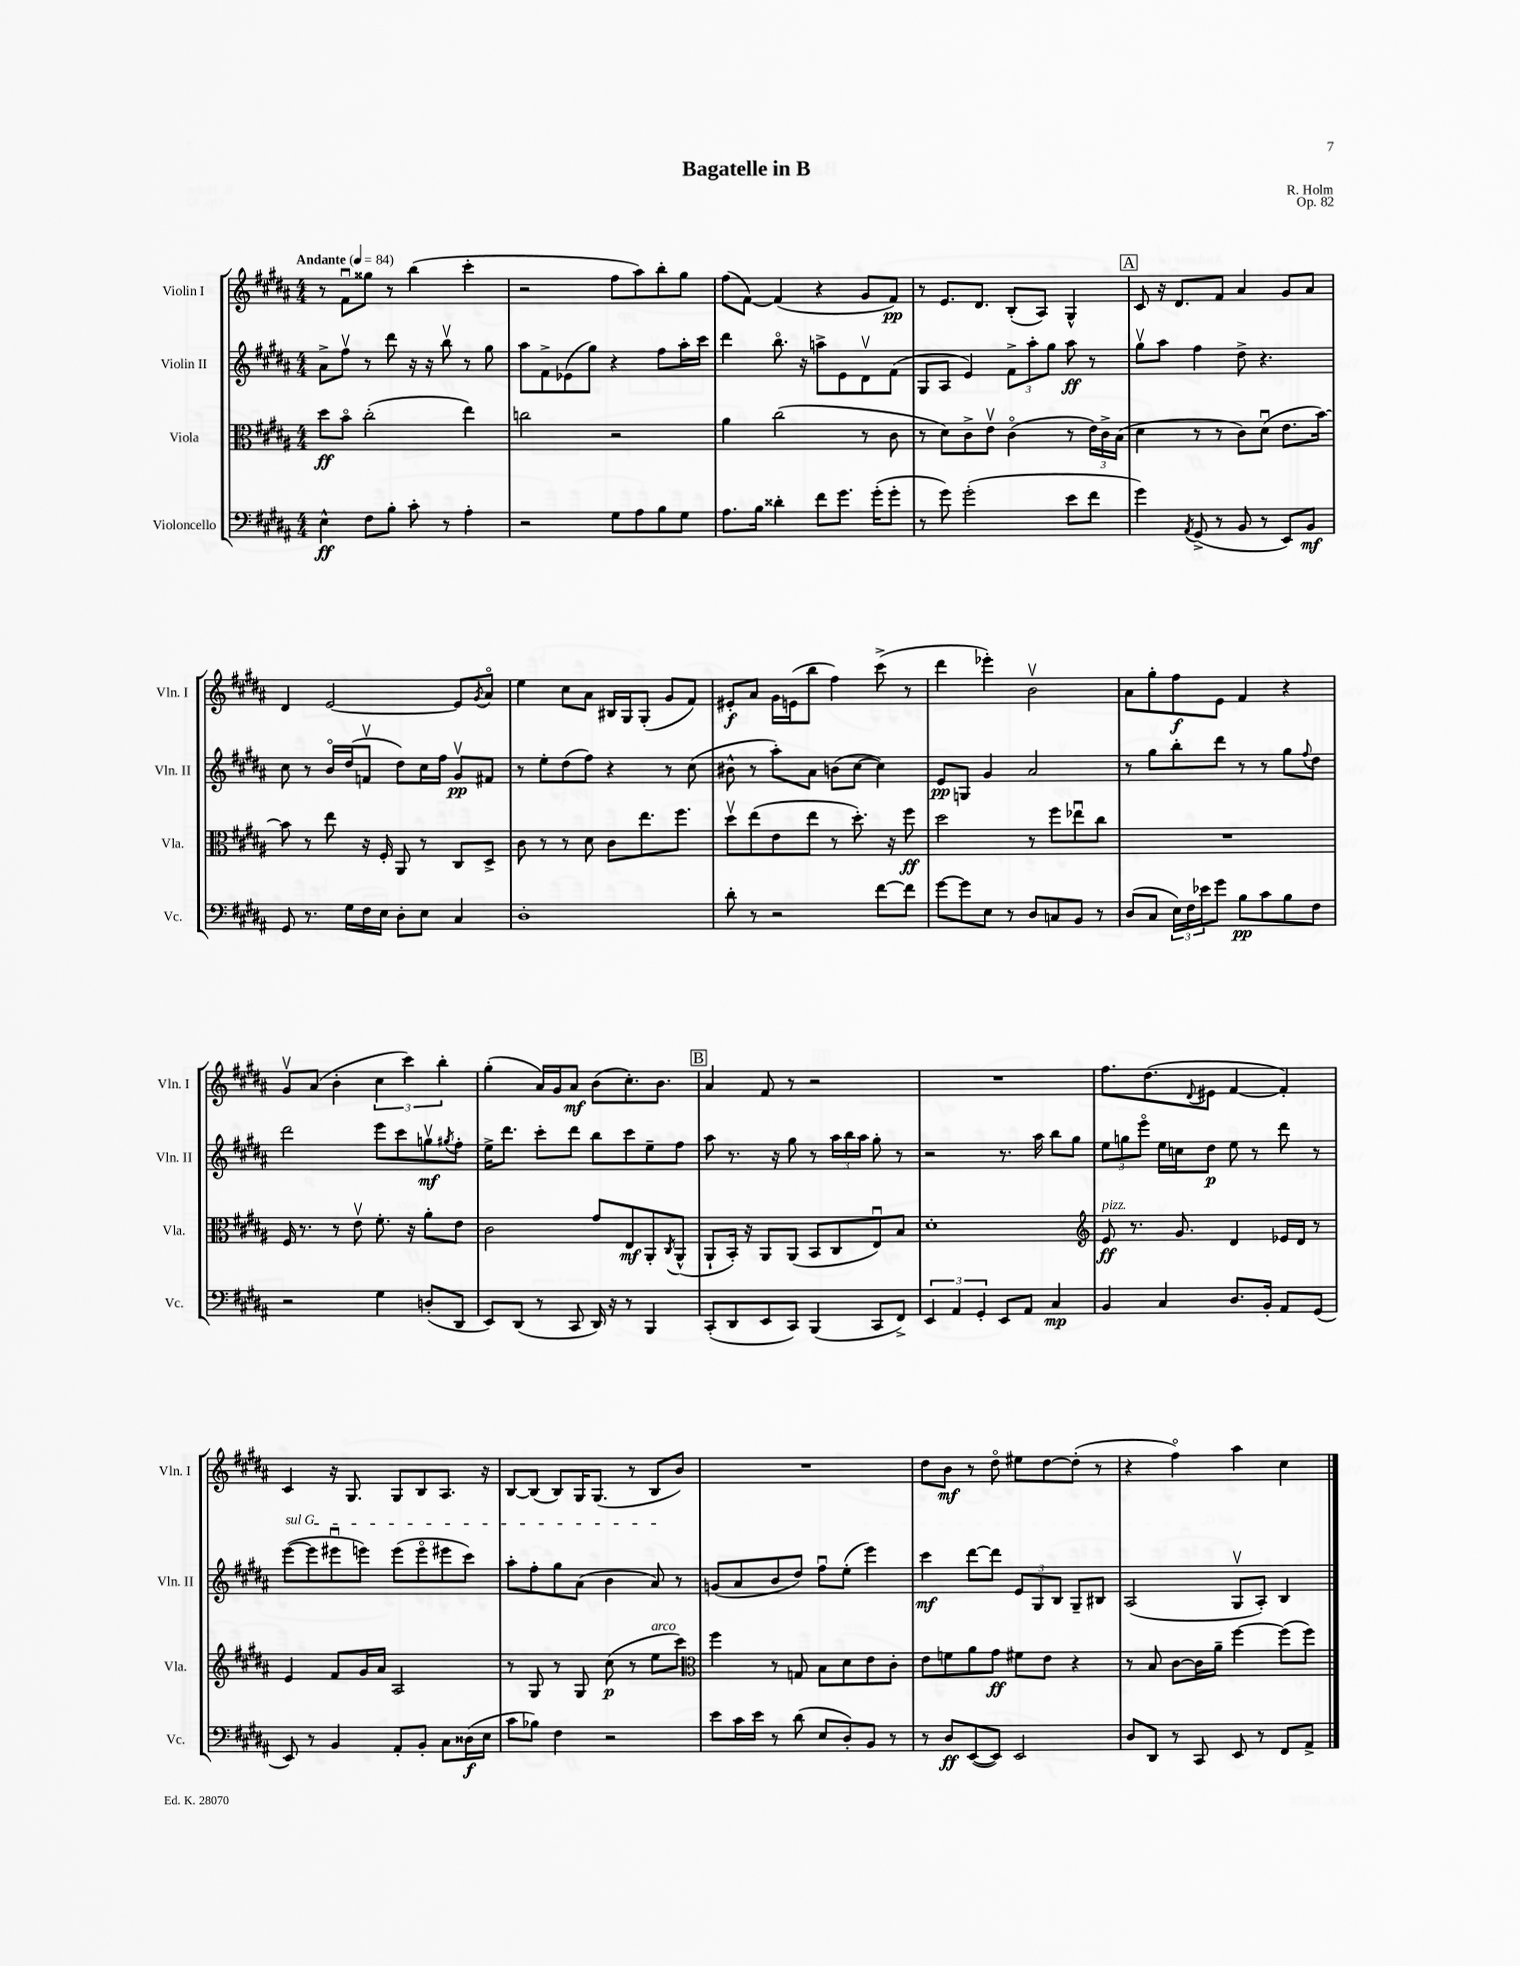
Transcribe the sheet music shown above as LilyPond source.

\header { title = "Bagatelle in B" composer = "R. Holm" opus = "Op. 82" }
<<
\new StaffGroup <<
\new Staff = "s0" \with { instrumentName = "Violin I" shortInstrumentName = "Vln. I" } {
    \clef treble \key b \major \numericTimeSignature \time 4/4 \tempo "Andante" 4 = 84
    r8 fis'8\downbow gisis''8 r8 b''4( cis'''4-. |
    r2 fis''8 ais''8) b''8-. gis''8 |
    fis''8( fis'8~) fis'4( r4 gis'8 fis'8\pp) |
    r8 e'8. dis'8. b8-.( ais8) gis4-^ |
    \mark \markup { \box "A" } cis'8 r16 dis'8. fis'8 ais'4 gis'8 ais'8 |
    dis'4 e'2~ e'8 \acciaccatura { gis'8 } ais'8\flageolet |
    e''4 cis''8 ais'8 bis16 gis16 gis8-.( gis'8 fis'8) |
    eis'8-.\f ais'8 gis'16 e'16( b''8 fis''4) cis'''8->( r8 |
    dis'''4 ees'''4-.) b'2\upbow |
    ais'8 gis''8-. fis''8\f e'8 fis'4 r4 |
    gis'8\upbow ais'8( b'4-. \tuplet 3/2 { cis''4 cis'''4) b''4-. } |
    gis''4-.( ais'16) gis'16 ais'8\mf b'8( cis''8.-.) b'8. |
    \mark \markup { \box "B" } ais'4 fis'8 r8 r2 |
    R1 |
    fis''8. dis''8.( \appoggiatura { dis'8 } eis'8 fis'4~ fis'4-.) |
    cis'4 r16 gis8. gis8 b8 ais8. r16 |
    b8~ b8( b8) gis16 gis8.( r8 b8 b'8) |
    R1 |
    dis''8 b'8\mf r8 dis''8\flageolet eis''8 dis''8~ dis''8-.( r8 |
    r4 fis''4\flageolet) ais''4 cis''4 \bar "|." |
}
\new Staff = "s1" \with { instrumentName = "Violin II" shortInstrumentName = "Vln. II" } {
    \clef treble \key b \major \numericTimeSignature \time 4/4
    ais'8-> fis''8\upbow r8 dis'''8 r16 r16 b''8\upbow r8 gis''8 |
    ais''8 fis'8-> ees'8( gis''8) r4 fis''8 ais''16-. cis'''16 |
    dis'''4 b''8.\flageolet r16 a''8-> e'8 dis'8\upbow fis'8( |
    gis8 ais8 e'4) \tuplet 3/2 { fis'8-> ais''8-. gis''8 } ais''8\ff r8 |
    \mark \markup { \box "A" } gis''8\upbow ais''8 fis''4 dis''8-> r4. |
    cis''8 r8 b'16\flageolet dis''16( f'8\upbow dis''8) cis''16 fis''16 gis'8\upbow\pp fis'8 |
    r8 e''8-. dis''8( fis''8) r4 r8 cis''8( |
    bis'8-^ r8 ais''8-.) ais'8 b'8( cis''8~ cis''4) |
    e'8\pp g8 gis'4 ais'2 |
    r8 gis''8 b''8-. dis'''8 r8 r8 gis''8 \appoggiatura { fis''8 } dis''8 |
    dis'''2 e'''8 cis'''8 g''8\upbow\mf \acciaccatura { gis''8 } fis''8-. |
    e''16-> dis'''8. cis'''8-. dis'''8 b''8 cis'''8 e''8-- fis''8 |
    \mark \markup { \box "B" } ais''8 r8. r16 gis''8 r8 \tuplet 3/2 { ais''16 b''16 ais''16 } gis''8-. r8 |
    r2 r8. ais''16 b''8 gis''8 |
    \tuplet 3/2 { e''8 g''8 e'''8\flageolet } e''16 c''16 dis''8\p e''8 r8 dis'''8 r8 |
    \once \override TextSpanner.bound-details.left.text = \markup { \italic "sul G" } e'''8~\startTextSpan( e'''8 eis'''8\downbow e'''8) e'''8( e'''8\flageolet eis'''8 cis'''8) |
    ais''8-. fis''8-. gis''8 ais'8( b'4 ais'8\stopTextSpan) r8 |
    g'8( ais'8 b'8 dis''8) fis''8\downbow e''8-.( e'''4) |
    cis'''4\mf dis'''8~ dis'''8 \tuplet 3/2 { e'8 gis8 b8 } gis8-- bis8 |
    ais2( gis8\upbow ais8-.) b4 \bar "|." |
}
\new Staff = "s2" \with { instrumentName = "Viola" shortInstrumentName = "Vla." } {
    \clef alto \key b \major \numericTimeSignature \time 4/4
    dis''8\ff b'8\flageolet cis''2-.( e''4) |
    c''2 r2 |
    ais'4 cis''2( r8 cis'8 |
    r8 dis'8) cis'8-> e'8\upbow cis'4\flageolet( r8 \tuplet 3/2 { e'16) cis'16-> b16( } |
    \mark \markup { \box "A" } dis'4 r8 r8 cis'8) dis'8\downbow( e'8. b'16~) |
    b'8 r8 e''8 r16 fis16-. ais,8 r8 cis8 dis8-> |
    cis'8 r8 r8 dis'8 cis'8 e''8. fis''8. |
    dis''8\upbow e''8( e'8 e''8 r8 dis''8.-.) r16 fis''8\ff |
    dis''2 r8 fis''8 ees''8\downbow cis''8 |
    R1 |
    fis16 r8. r8 e'8\upbow fis'8.-. r16 ais'8-. e'8 |
    cis'2 gis'8 e8\mf ais,8-. \acciaccatura { cis8 } ais,8-^( |
    \mark \markup { \box "B" } ais,8-! b,16-.) r16 ais,8 ais,8( b,8 cis8 e8\downbow) b8 |
    dis'1-. |
    \clef treble e'8\ff^\markup { \italic "pizz." } r8. gis'8. dis'4 ees'16 dis'16 r8 |
    e'4 fis'8 gis'16 ais'16 ais2 |
    r8 gis8 r8 gis8 cis''8\p( r8 e''8^\markup { \italic "arco" } cis'''8) |
    \clef alto fis''4 r8 g8 b8 dis'8 e'8 cis'8-. |
    e'8 f'8 ais'8 gis'8\ff fis'8 e'8 r4 |
    r8 b8 cis'8~ cis'16 ais'16-- fis''4~ fis''8( fis''8) \bar "|." |
}
\new Staff = "s3" \with { instrumentName = "Violoncello" shortInstrumentName = "Vc." } {
    \clef bass \key b \major \numericTimeSignature \time 4/4
    e4-^\ff fis8 b8-. cis'8-. r8 ais4-. |
    r2 gis8 ais8 b8 gis8 |
    ais8. b16 disis'4-. fis'8 gis'8. gis'16-.( gis'8-. |
    r8 gis'8) gis'2-.( e'8 fis'8 |
    \mark \markup { \box "A" } gis'4) \acciaccatura { ais,8 } gis,8->( r8 b,8 r8 e,8) b,8\mf |
    gis,8 r8. gis16 fis16 e16 dis8-. e8 cis4 |
    dis1-. |
    dis'8-. r8 r2 fis'8~ fis'8 |
    gis'8~ gis'8 e8 r8 dis8 c8 b,8 r8 |
    dis8( cis8 \tuplet 3/2 { e16) fis16 ees'16 } gis'8 b8\pp cis'8 b8 fis8 |
    r2 gis4 d8-.( dis,8 |
    e,8) dis,8( r8 cis,8 dis,16) r16 r8 b,,4 |
    \mark \markup { \box "B" } cis,8-.( dis,8 e,8 cis,8) b,,4( cis,8 fis,8->) |
    \tuplet 3/2 { e,4 ais,4 gis,4-. } e,8 ais,8 cis4\mp |
    b,4 cis4 dis8. b,16-. ais,8 gis,8( |
    e,8) r8 b,4 ais,8-. b,8-. cis8 disis16\f( e16 |
    cis'8 bes8) fis4 r2 |
    e'8 cis'16 e'16 r8 dis'8( e8 dis8-.) b,8 r8 |
    r8 dis8\ff e,8~( e,8) e,2 |
    dis8 dis,8 r8 cis,8 e,8 r8 fis,8 ais,8-> \bar "|." |
}
>>
>>
\layout { \context { \Score \remove "Bar_number_engraver" } }
